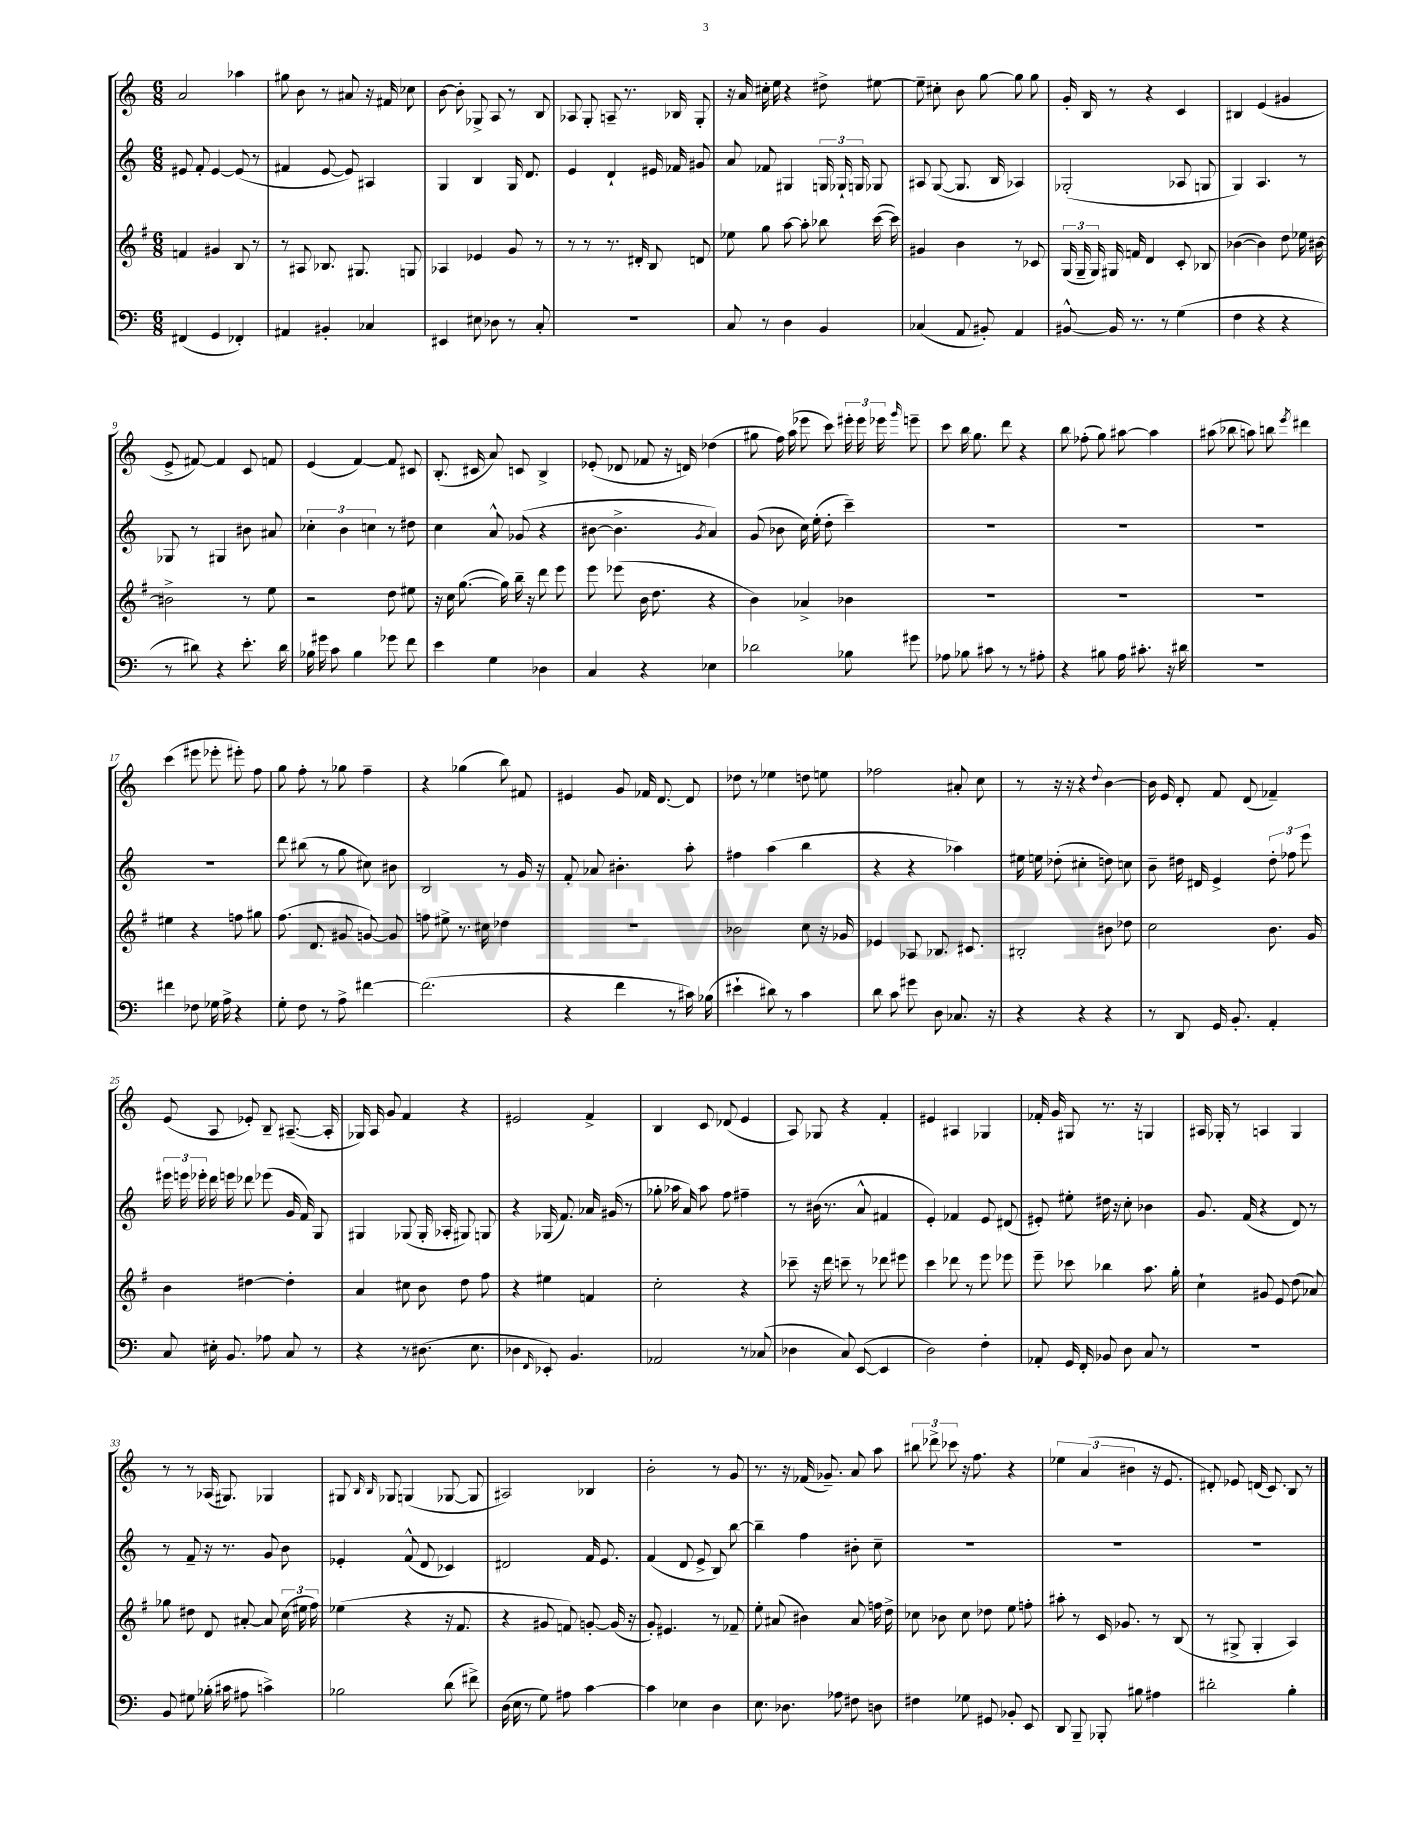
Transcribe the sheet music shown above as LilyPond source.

<<
\new StaffGroup <<
\new Staff = "s0" {
    \clef treble \key c \major \numericTimeSignature \time 6/8
    \autoBeamOff a'2 aes''4 |
    gis''8 b'8 r8 ais'8 r16 fis'16 ces''8 |
    b'8~ b'8-. ges8-> a8 r8 b8 |
    aes8 g8-. a8-- r8. bes16 g8-. |
    r16 a'16 cis''16-. e''16 r4 dis''8-> eis''8~ |
    eis''8-- cis''8-. b'8 g''8~ g''8 g''8 |
    g'16-. b16 r8 r4 c'4 |
    bis4 e'4( gis'4 |
    e'8-> fis'8~) fis'4 c'8 f'8 |
    e'4( f'4~) f'8 cis'8 |
    b8.-.( cis'16 a'8) c'8 b4-> |
    ees'8-.( des'8 fes'8 r16 d'16) des''4( |
    gis''8 f''16) a''16( ees'''8 c'''8) \tuplet 3/2 { eis'''16-. eis'''16 ees'''16 } \grace { g'''16 } e'''8-- |
    c'''8 b''16 g''8. d'''8 r4 |
    b''8 fes''8-.( g''8) ais''8~ ais''4 |
    ais''8( bes''8 a''8) b''8 \acciaccatura { e'''8 } dis'''4 |
    c'''4( eis'''8 ees'''8-. eis'''8-.) f''8 |
    g''8 f''8-. r8 ges''8 f''4-- |
    r4 ges''4( b''8) fis'8 |
    eis'4 g'8 fes'16 d'8.~ d'8 |
    des''8 r8 ees''4 d''8 e''8 |
    fes''2 ais'8-. c''8 |
    r8 r16 r16 r4 \appoggiatura { d''8 } b'4~ |
    b'16 e'16 d'8-. f'8 d'8( fes'4--) |
    e'8( a8 ees'8-.) b8-- ais8.~--( ais16-. |
    ges16) a16 g'8 f'4 r4 |
    eis'2 f'4-> |
    b4 c'8 des'8( e'4 |
    a8) ges8 r4 f'4-. |
    eis'4 ais4 ges4 |
    fes'16-. g'16 gis8 r8. r16 g4 |
    ais16 ges16-. r8 a4 ges4 |
    r8 r8 aes16( gis8.) ges4 |
    gis8 \grace { b16 b16 } ges8 g4( ges8~ ges8 |
    ais2) bes4 |
    b'2-. r8 g'8 |
    r8. r16 fes'16( ges'8.--) a'8 a''8 |
    \tuplet 3/2 { bis''8 des'''8-> ces'''8 } r16 f''8. r4 |
    \tuplet 3/2 { ees''4 a'4( bis'4 } r16 e'8. |
    dis'8-.) ees'8 d'16( c'8.) b8 r8 \bar "|." |
}
\new Staff = "s1" {
    \clef treble \key c \major \numericTimeSignature \time 6/8
    \autoBeamOff eis'8 f'8-. eis'4~ eis'8( r8 |
    fis'4 e'8~ e'8) ais4 |
    g4 b4 g16 d'8. |
    e'4 d'4-! eis'16 fes'16 gis'8 |
    a'8 fes'8 gis4 \tuplet 3/2 { g16 ges16-! g16 } ges8 |
    ais8 g8~( g8. b16 aes4) |
    ges2-.( aes8 g8 |
    g4) a4. r8 |
    ges8 r8 gis4 bis'8 ais'8 |
    \tuplet 3/2 { ces''4-. b'4 c''4 } r8 dis''8 |
    c''4 a'8-^ ges'8( r4 |
    bis'8~ bis'4.-> \acciaccatura { g'8 } a'4) |
    g'8( bes'8 c''16) e''16-.( d''8-. c'''4--) |
    R2. |
    R2. |
    R2. |
    R2. |
    d'''8 bis''8( r8 g''8 cis''8) bis'8 |
    b2 r8 g'16 r16 |
    f'8-. aes'8 bis'4.-. a''8-. |
    fis''4 a''4( b''4 |
    r4 r4 aes''4) |
    eis''16 e''16 des''8-.( cis''4-. d''8) c''8 |
    b'8-- dis''16 dis'16 e'4-> \tuplet 3/2 { dis''8-. fes''8 e'''8 } |
    \tuplet 3/2 { eis'''16 e'''16 ees'''16-. } d'''16 e'''16 des'''8 ees'''8( g'16 f'16) g8 |
    gis4 ges8( ges16-. aes16-. gis8) g8 |
    r4 ges16( f'8.) aes'16 gis'16( r8 |
    ges''8-. aes''16 a'16) aes''8 f''8 fis''4-- |
    r8 bis'16( r8. a'8-^ fis'4 |
    e'4-.) fes'4 e'8 dis'8( |
    eis'8-.) eis''8-. dis''16 r16 c''8-. bes'4 |
    g'8. f'16( r4 d'8) r8 |
    r8 f'8-- r16 r8. g'8 b'8 |
    ees'4-. f'8-^( d'8 ces'4) |
    dis'2 f'16 e'8. |
    f'4( d'8 e'8-> b8) b''8~ |
    b''4-- f''4 bis'8-. c''8-- |
    R2. |
    R2. |
    R2. \bar "|." |
}
\new Staff = "s2" {
    \clef treble \key g \major \numericTimeSignature \time 6/8
    \autoBeamOff f'4 gis'4 b8 r8 |
    r8 ais8 bes8. gis8. g8 |
    aes4 ees'4 g'8 r8 |
    r8 r8 r8. dis'16-. b8 d'8 |
    ees''8 g''8 a''8~ a''8-. bes''8 c'''16~( c'''16) |
    gis'4 b'4 r8 ces'8 |
    \tuplet 3/2 { g16( g16-- g16) } gis16 f'16 d'4 c'8-. bes8 |
    bes'4~( bes'4) d''8 ees''16 bis'16~ |
    bis'2-> r8 e''8 |
    r2 d''8 eis''8 |
    r16 c''16 g''8.~( g''16) b''16-- r16 d'''8 e'''8 |
    e'''8 ees'''8( b'16 d''8. r4 |
    b'4) aes'4-> bes'4 |
    R2. |
    R2. |
    R2. |
    eis''4 r4 f''8 gis''8 |
    fis''8.( d'8. gis'8 g'8~) g'8 |
    f''8 eis''8-> r8. cis''16 des''4 |
    R2. |
    bes'2 c''8 r16 ges'16 |
    ees'4 aes8 bes8. cis'8. |
    bis2-. bis'8 des''8 |
    c''2 b'8. g'16 |
    b'4 dis''4~ dis''4-. |
    a'4 cis''8 b'8 d''8 fis''8 |
    r4 eis''4 f'4 |
    c''2-. r4 |
    ces'''8-- r16 d'''16 c'''8-- r8 des'''8 eis'''8 |
    c'''4 des'''8 r8 e'''8 ees'''8 |
    e'''8-- ces'''8 bes''4 a''8. g''16-. |
    c''4-! gis'8 e'8 d''8( aes'8) |
    ges''8 dis''8 d'8 ais'8~-. ais'8 \tuplet 3/2 { c''16( eis''16 fis''16) } |
    ees''4( r4 r16 fis'8. |
    r4 gis'8 f'8) g'8~-. g'16( r16 |
    g'8-.) eis'4. r8 fes'8-- |
    e''8-. ais'8( bis'4) ais'8 f''16 d''16-> |
    ces''8 bes'8 ces''8 des''8 e''8 f''8-. |
    ais''8-. r8 c'16 ges'8. r8 b8( |
    r8 gis8-> gis4-. a4) \bar "|." |
}
\new Staff = "s3" {
    \clef bass \key c \major \numericTimeSignature \time 6/8
    \autoBeamOff fis,4( g,4 fes,4-.) |
    ais,4 bis,4-. ces4 |
    eis,4 eis8 des8 r8 c8-. |
    R2. |
    c8 r8 d4 b,4 |
    ces4( a,8 bis,8-.) a,4 |
    bis,8~-^ bis,16 r8. r8 g4( |
    f4 r4 r4 |
    r8 dis'8) r4 e'8.-. dis'16 |
    bes16 gis'16 c'8 bes4 ges'8 f'8 |
    e'4 g4 des4 |
    c4 r4 ees4 |
    des'2 bes8 gis'8 |
    aes8 bes8 cis'8 r8 r8 ais8-. |
    r4 bis8 a16 cis'8.-. r16 dis'16 |
    R2. |
    fis'4 fes8 ges16 a16-> r4 |
    g8-. f8 r8 a8-> fis'4~ |
    fis'2.( |
    r4 f'4 r8 cis'16) bes16( |
    eis'4-! dis'8) r8 c'4 |
    d'8 c'8 gis'8 d8 ces8. r16 |
    r4 r4 r4 |
    r8 d,8 g,16 b,8.-. a,4-. |
    c8 eis16-. b,8. aes8 c8 r8 |
    r4 r8 dis8.( e8. |
    des4 \grace { f,16 } ees,8-.) b,4. |
    aes,2 r8 ces8( |
    des4 c8) e,8~( e,4 |
    d2) f4-. |
    aes,8-. g,16 f,16-. bes,8 d8 c8 r8 |
    R2. |
    b,8 gis8 bes16-.( cis'16 ais8 c'4->) |
    bes2 d'8( fis'8->) |
    d16( e16 r8 g8) ais8 c'4~ |
    c'4 ees4 d4 |
    e8. des8. aes8 fis8 d8 |
    fis4 ges8 gis,8 bes,8-. e,8 |
    d,8 b,,8-- bes,,8-. bis8 ais4 |
    dis'2-. b4-. \bar "|." |
}
>>
>>
